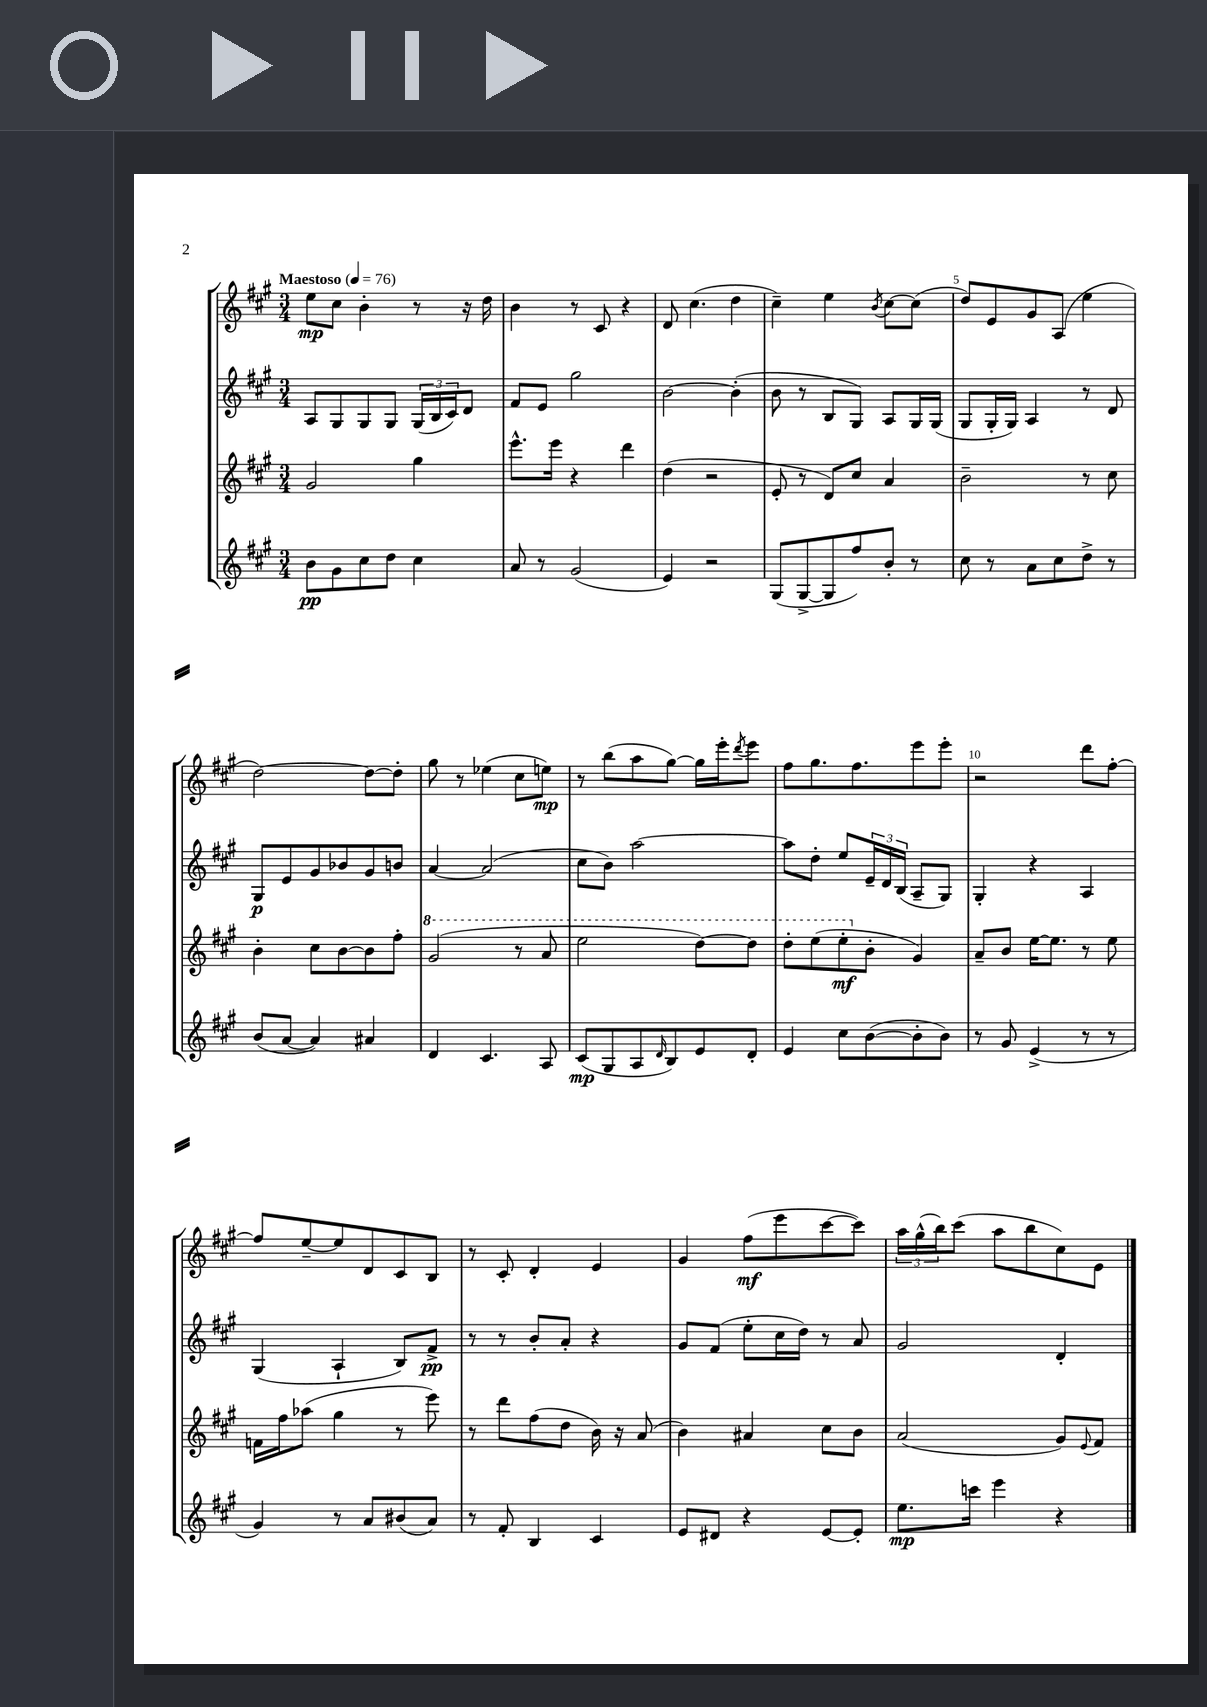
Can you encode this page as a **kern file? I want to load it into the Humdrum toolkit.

**kern	**kern	**kern	**kern
*staff4	*staff3	*staff2	*staff1
*clefG2	*clefG2	*clefG2	*clefG2
*k[f#c#g#]	*k[f#c#g#]	*k[f#c#g#]	*k[f#c#g#]
*M3/4	*M3/4	*M3/4	*M3/4
*MM76	*MM76	*MM76	*MM76
8b\L	2g#/	8A/L	8ee\L
8g#\	.	8G#/	8cc#\J
8cc#\	.	8G#/	4b'\
8dd\J	.	8G#/J	.
4cc#\	4gg#\	(24G#/LL	8r
.	.	24B/	.
.	.	24c#/J)	.
.	.	8d/J	16r
.	.	.	16dd\
=	=	=	=
8a/	8.eee^^\L	8f#/L	4b\
8r	.	8e/J	.
.	16eee\Jk	.	.
(2g#/	4r	2gg#\	8r
.	.	.	8c#/
.	4ddd\	.	4r
=	=	=	=
4e/)	(4dd\	[2b\	8d/
.	.	.	(4.cc#\
2r	2r	.	.
.	.	(4b'\]	4dd\
=	=	=	=
(8G#/L	8e'/	8b\	4cc#~\)
[8G#^/	8r	8r	.
8G#/]	8d/L)	8B/L	4ee\
8ff#/)	8cc#/J	8G#/J)	.
.	.	.	8qb/
8b'/J	4a/	8A/L	[8cc#\L
8r	.	16G#/L	(8cc#\]J
.	.	(16G#/JJ	.
=	=	=	=
8cc#\	2b~\	8G#/L	8dd/L)
8r	.	16G#'/L	8e/
.	.	16G#/JJ)	.
8a\L	.	4A/	8g#/
8cc#\	.	.	(8A/J
8dd^\J	8r	8r	4ee\
8r	8cc#\	8d/	.
=	=	=	=
(8b/L	4b'\	8G#/L	[2dd\)
[8a/J	.	8e/	.
4a/])	8cc#\L	8g#/	.
.	[8b\	8b-/	.
4a#/	8b\]	8g#/	8dd\_L
.	8ff#'\J	8b/J	8dd'\]J
=	=	=	=
4d/	(2gg#/	[4a/	8gg#\
.	.	.	8r
4.c#/	.	(2a/]	(4ee-\
.	8r	.	8cc#\L
8A/	8aa/	.	8ee\J)
=	=	=	=
(8c#/L	2eee\	8cc#\L	8r
8G#/	.	8b\J)	(8bb\L
8A/	.	[2aa\	8aa\
16qqd/	.	.	.
8B/)	.	.	[8gg#\J)
8e/	[8ddd\L)	.	16gg#\]LL
.	.	.	16eee'\J
.	.	.	8qddd/
8d'/J	8ddd\]J	.	8eee\J
=	=	=	=
4e/	8ddd'\L	8aa\]L	8ff#\L
.	(8eee\	8dd'\J	8.gg#\
8cc#\L	8eee'\	8ee/L	.
.	.	.	8.ff#\
([8b\	8b'\J	24e~/L	.
.	.	24d/	.
.	.	(24B/JJ	.
8b'\]	4g#/)	8A~/L	8eee\
8b\J)	.	8G#/J)	8eee'\J
=	=	=	=
8r	8a~/L	4G#'/	2r
8g#/	8b/J	.	.
(4e^/	[16ee\LK	4r	.
.	8.ee\]J	.	.
8r	8r	4A/	8ddd\L
8r	8ee\	.	[8ff#'\J
=	=	=	=
4g#/)	16f\LL	(4G#/	8ff#/]L
.	16ff#\J	.	.
.	(8aa-\J	.	[8ee~/
8r	4gg#\	4A`/	8ee/]
8a/L	.	.	8d/
(8b#/	8r	8B/L)	8c#/
8a/J)	8eee\)	8f#^/J	8B/J
=	=	=	=
8r	8r	8r	8r
8f#'/	8ddd\L	8r	8c#'/
4B/	(8ff#\	8b'/L	4d'/
.	8dd\J	8a'/J	.
4c#/	16b\)	4r	4e/
.	16r	.	.
.	(8a/	.	.
=	=	=	=
8e/L	4b\)	8g#/L	4g#/
8d#/J	.	(8f#/J	.
4r	4a#/	8ee'\L	(8ff#\L
.	.	16cc#\L	8eee\
.	.	16dd\JJ)	.
[8e/L	8cc#\L	8r	[8ccc#\
8e'/]J	8b\J	8a/	8ccc#\]J)
=	=	=	=
8.ee\L	(2a/	2g#/	24aa\LL
.	.	.	(24gg#^^\
.	.	.	24bb\J)
.	.	.	(8ccc#\J
16ccc\Jk	.	.	.
4eee\	.	.	8aa\L
.	.	.	8bb\
4r	8g#/L)	4d'/	8cc#\)
.	8qqe/	.	.
.	8f#/J	.	8e\J
==	==	==	==
*-	*-	*-	*-
